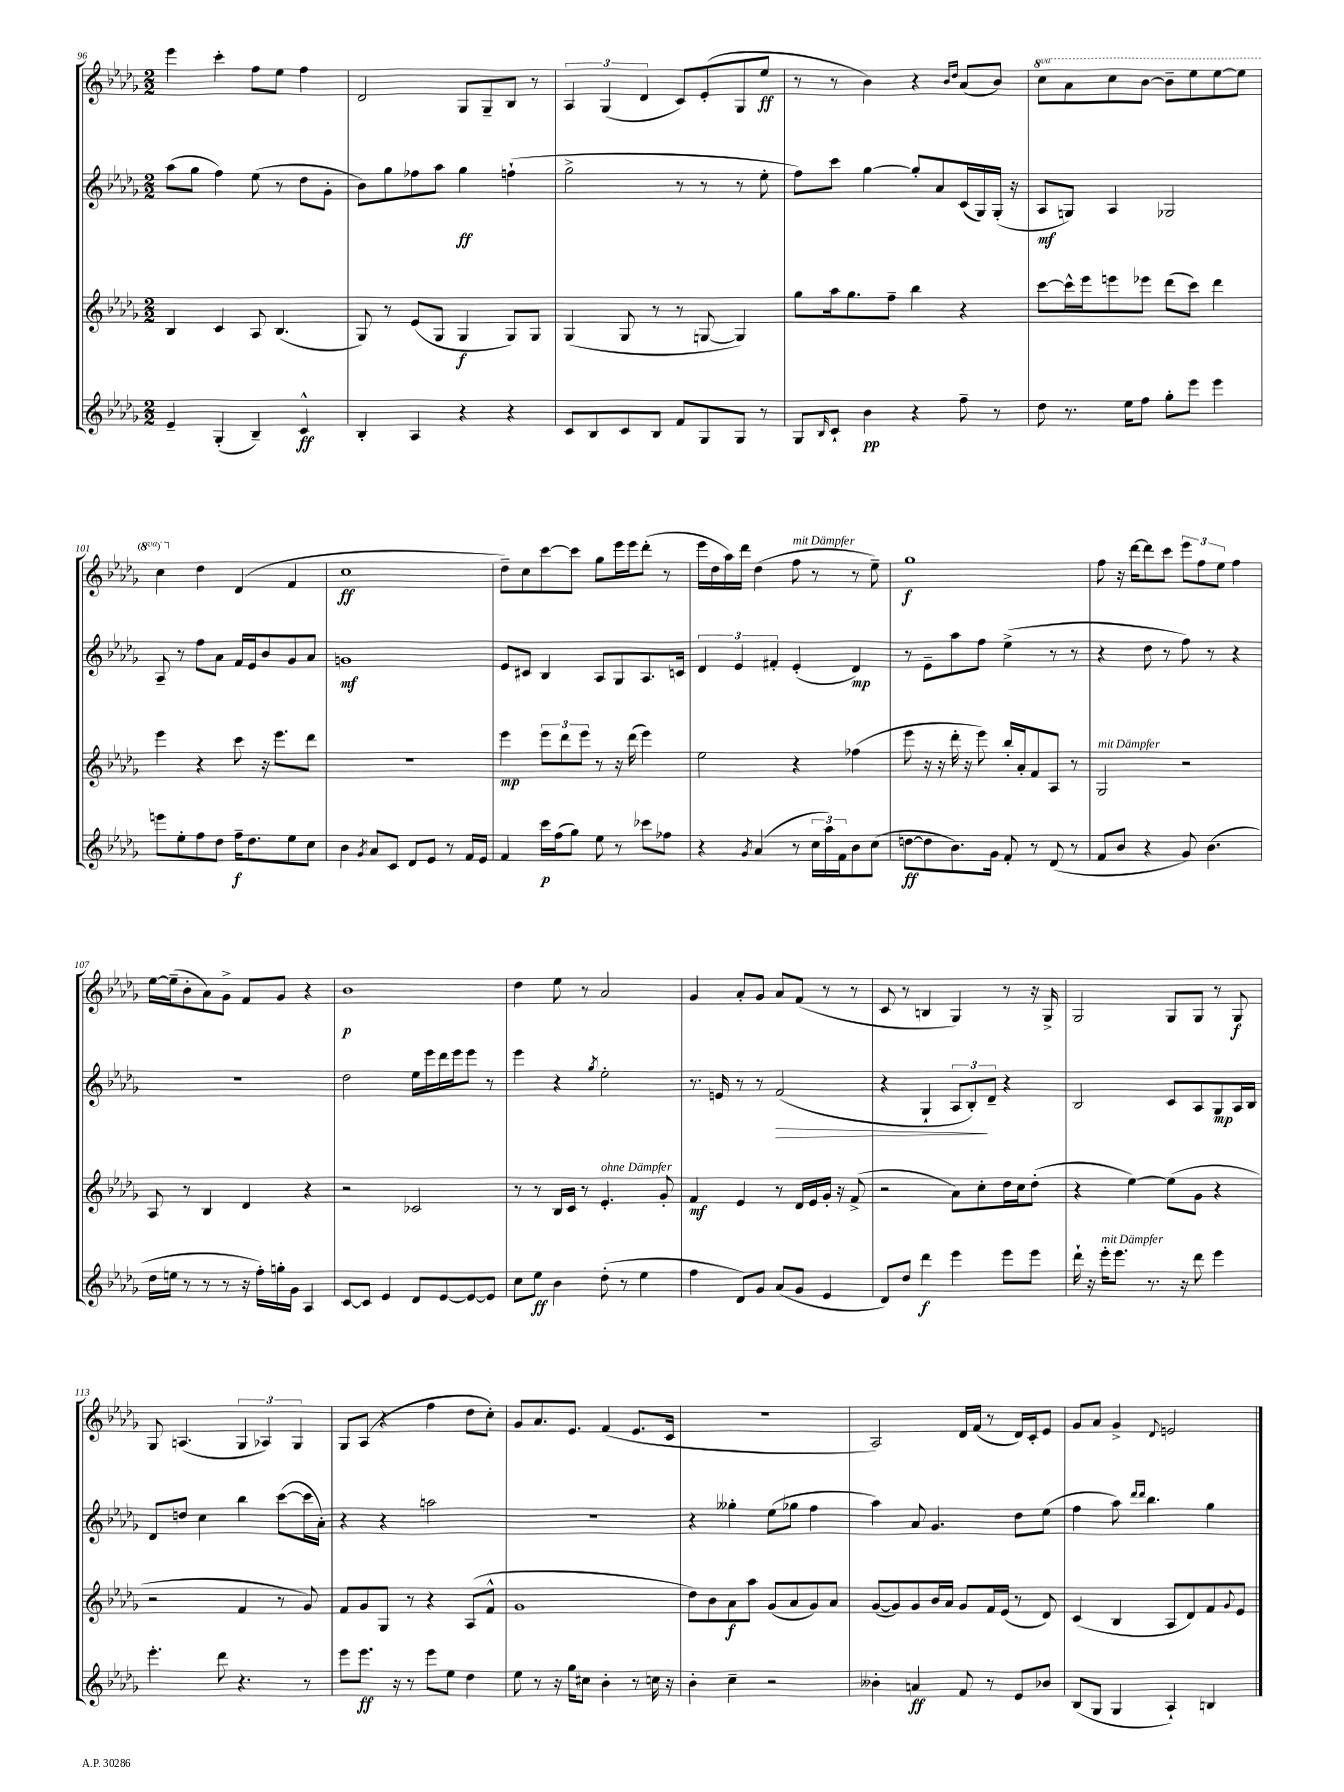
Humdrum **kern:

**kern	**kern	**kern	**kern
*staff4	*staff3	*staff2	*staff1
*clefG2	*clefG2	*clefG2	*clefG2
*k[b-e-a-d-g-]	*k[b-e-a-d-g-]	*k[b-e-a-d-g-]	*k[b-e-a-d-g-]
*M2/2	*M2/2	*M2/2	*M2/2
4e-~	4B-	(8aa-	4eee-
.	.	8gg-	.
(4G-'	4c	4ff)	4ccc'
4B-~)	8A-	(8ee-	8ff
.	(4.B-	8r	8ee-
4c^^	.	8dd-	4ff
.	.	8g-'	.
=	=	=	=
4B-'	8G-)	8b-)	2d-
.	8r	8gg-	.
4A-	(8e-	8ff-	.
.	8G-	8aa-	.
4r	4G-	4gg-	8G-
.	.	.	8G-~
4r	8G-)	(4ff`	8B-
.	8G-	.	8r
=	=	=	=
8c	(4G-	2gg-^	6A-
8B-	.	.	.
.	.	.	(6G-
8c	8G-	.	.
.	.	.	6d-
8B-	8r	.	.
8f	8r	8r	8c)
8G-	[8G	8r	(8e-'
8G-	4G])	8r	8G-
8r	.	8ee-'	8ee-
=	=	=	=
8G-	8gg-	8ff)	8r
16qqB-	.	.	.
8c`	16aa-	8ccc	8r
.	8.gg-	.	.
4b-	.	[4gg-	4b-)
.	8ff~	.	.
4r	4bb-	8gg-']	4r
.	.	8a-	.
.	.	.	16qqb-
.	.	.	16qqdd-
8ff~	4r	(16c	(8a-
.	.	16G-)	.
8r	.	(16G-'	8b-)
.	.	16r	.
=	=	=	=
8dd-	[8ccc	8A-	8ccc
8.r	16ccc^^]	8G)	8aa-
.	16eee-	.	.
.	8eee	4A-	8ccc
16ee-	.	.	.
8ff	8eee-	.	[8bb-
8gg-'	(8ddd-	2G-	8bb-~]
8eee-	8ccc)	.	8eee-
4eee-	4ddd-	.	[8eee-
.	.	.	8eee-]
=	=	=	=
8eee	4eee-	8A-~	4ccc
8ee-'	.	8r	.
8ff	4r	8ff	4dd-
8dd-	.	8a-	.
16ff~	8ccc	16f	(4d-
8.dd-	.	16e-	.
.	16r	8b-	.
.	8.eee-	.	.
8ee-	.	8g-	4f
8cc	8ddd-	8a-	.
=	=	=	=
4b-	1r	1g	1cc
8qg-	.	.	.
8a-	.	.	.
8c	.	.	.
8d-	.	.	.
8e-	.	.	.
8r	.	.	.
16f	.	.	.
16e-	.	.	.
=	=	=	=
4f	4eee-	8e-	8dd-~)
.	.	8c#	8cc
16ccc	12eee-	4B-	[8ccc
(16ff	.	.	.
.	12ddd-	.	.
8gg-)	.	.	8ccc]
.	12eee-	.	.
8ee-	8r	8A-	8gg-
8r	16r	8G-	16eee-
.	(16ddd-	.	16eee-
8ccc-	4eee-)	8.A-	(8ddd-'
8ff-	.	.	8r
.	.	16c	.
=	=	=	=
4r	2ee-	6d-	16eee-
.	.	.	16dd-
.	.	.	16aa-)
.	.	6e-	.
.	.	.	16ddd-
8qg-	.	.	.
(4a-	.	.	(4dd-
.	.	6f#'	.
8r	4r	(4e-'	8ff
24cc	.	.	8r
24aa-)	.	.	.
24f	.	.	.
8b-	(4ff-	4d-)	8r
(8cc	.	.	8ee-~)
=	=	=	=
[8dd	8eee-	8r	1gg-
8dd]	16r	8e-~	.
.	16r	.	.
8.b-)	16ddd-'	8aa-	.
.	16r	.	.
.	8eee-)	8ff	.
16g-	.	.	.
8f'	16bb-'	(4ee-^	.
.	16a-'	.	.
8r	8f	.	.
(8d-	8A-	8r	.
8r	8r	8r	.
=	=	=	=
8f	2G-	4r	8ff
8b-	.	.	16r
.	.	.	[16ddd-
4r	.	8dd-	8ddd-]
.	.	8r	8ccc
8g-)	2r	8ff)	12eee-
.	.	.	12ff
(4.b-	.	8r	.
.	.	.	12ee-
.	.	4r	4ff
=	=	=	=
16dd-	8A-	1r	[16ee-
16ee	.	.	(16ee-~]
8r	8r	.	8b-'
8r	4B-	.	8a-)
8r	.	.	8g-^
16r	4d-	.	8f
16ff')	.	.	.
16gg'	.	.	8g-
16g-	.	.	.
4A-	4r	.	4r
=	=	=	=
[8c	2r	2dd-	1b-
8c]	.	.	.
4e-	.	.	.
8d-	2c-	16ee-	.
.	.	16eee-	.
[8e-	.	16ddd-	.
.	.	16eee-	.
8e-_	.	8eee-	.
8e-]	.	8r	.
=	=	=	=
8cc	8r	4eee-	4dd-
8ee-	8r	.	.
4b-	16B-	4r	8ee-
.	16c	.	.
.	8r	.	8r
.	.	8qgg-	.
(8dd-'	4.e-'	2ee-'	2a-
8r	.	.	.
4ee-	.	.	.
.	8g-'	.	.
=	=	=	=
4ff	4f	8.r	4g-
.	.	16e	.
8d-)	4e-	8r	8a-'
8g-	.	8r	8g-
(8a-	8r	(2f	8a-
8g-	16d-	.	(8f
.	16e-	.	.
4e-	16g-'	.	8r
.	16r	.	.
.	(8f^	.	8r
=	=	=	=
8d-)	2r	4r	8c
8dd-	.	.	8r
4ddd-	.	4G-`	4B
4eee-	8a-)	12A-	4G-)
.	.	12B-')	.
.	8cc'	.	.
.	.	12d-~	.
8eee-	16dd-	4r	8r
.	16cc	.	.
8eee-	(8dd-'	.	16r
.	.	.	16G-^
=	=	=	=
16ddd-`	4r	2B-	2G-
16r	.	.	.
16eee-'	.	.	.
8.eee-	.	.	.
.	[4ee-)	.	.
8.r	.	.	.
.	(8ee-]	8c	8G-
16r	.	.	.
8ddd-	8g-	8A-	8G-
4eee-	4r	8G-	8r
.	.	16A-	8G-
.	.	16B-	.
=	=	=	=
4.eee-'	2r	8d-	8G-
.	.	8dd	(4.A
.	.	4cc	.
8ddd-	.	.	.
4.r	4f	4bb-	6G-
.	.	.	6A-)
.	8r	([8ccc	.
.	.	.	6G-
8r	8g-)	16ccc]	.
.	.	16a-')	.
=	=	=	=
8eee-	8f	4r	8G-
8.eee-	8g-	.	(8A-
.	8G-	4r	4r
16r	.	.	.
8r	8r	.	.
8eee-	4r	2aa	4ff
8ee-	.	.	.
4dd-	(8A-	.	8dd-
.	8f^^	.	8cc')
=	=	=	=
8ee-	1g-	1r	8g-
8r	.	.	8.a-
16r	.	.	.
16gg-	.	.	8.e-
8cc#	.	.	.
4b-'	.	.	(4f
8r	.	.	8.e-
16cc	.	.	.
16r	.	.	16c
=	=	=	=
4b-'	8dd-)	4r	1r
.	8b-	.	.
4cc~	8a-	4gg--'	.
.	8aa-	.	.
2r	(8g-	(8ee-	.
.	8a-	8gg-	.
.	8g-)	4ff	.
.	8a-	.	.
=	=	=	=
4b--'	([8g-	4aa-)	2A-)
.	8g-])	.	.
4a	8g-	8a-	.
.	16b-	4.g-	.
.	16a-	.	.
8f	8g-	.	16d-
.	.	.	(16f
8r	16f	.	8r
.	(16e-	.	.
8e-	8r	8dd-	16d-)
.	.	.	16c'
8b-	8d-)	(8ee-	8e-
=	=	=	=
(8B-	(4c	4ff	8g-
8G-	.	.	8a-
4G-	4B-	8aa-)	4g-^
.	.	16qqddd-	.
.	.	16qqddd-	.
.	.	4.bb-	.
.	.	.	8qqd-
4A-`)	8A-	.	2e
.	8d-)	.	.
4B	8f	4gg-	.
.	8qqg-	.	.
.	8e-	.	.
==	==	==	==
*-	*-	*-	*-
